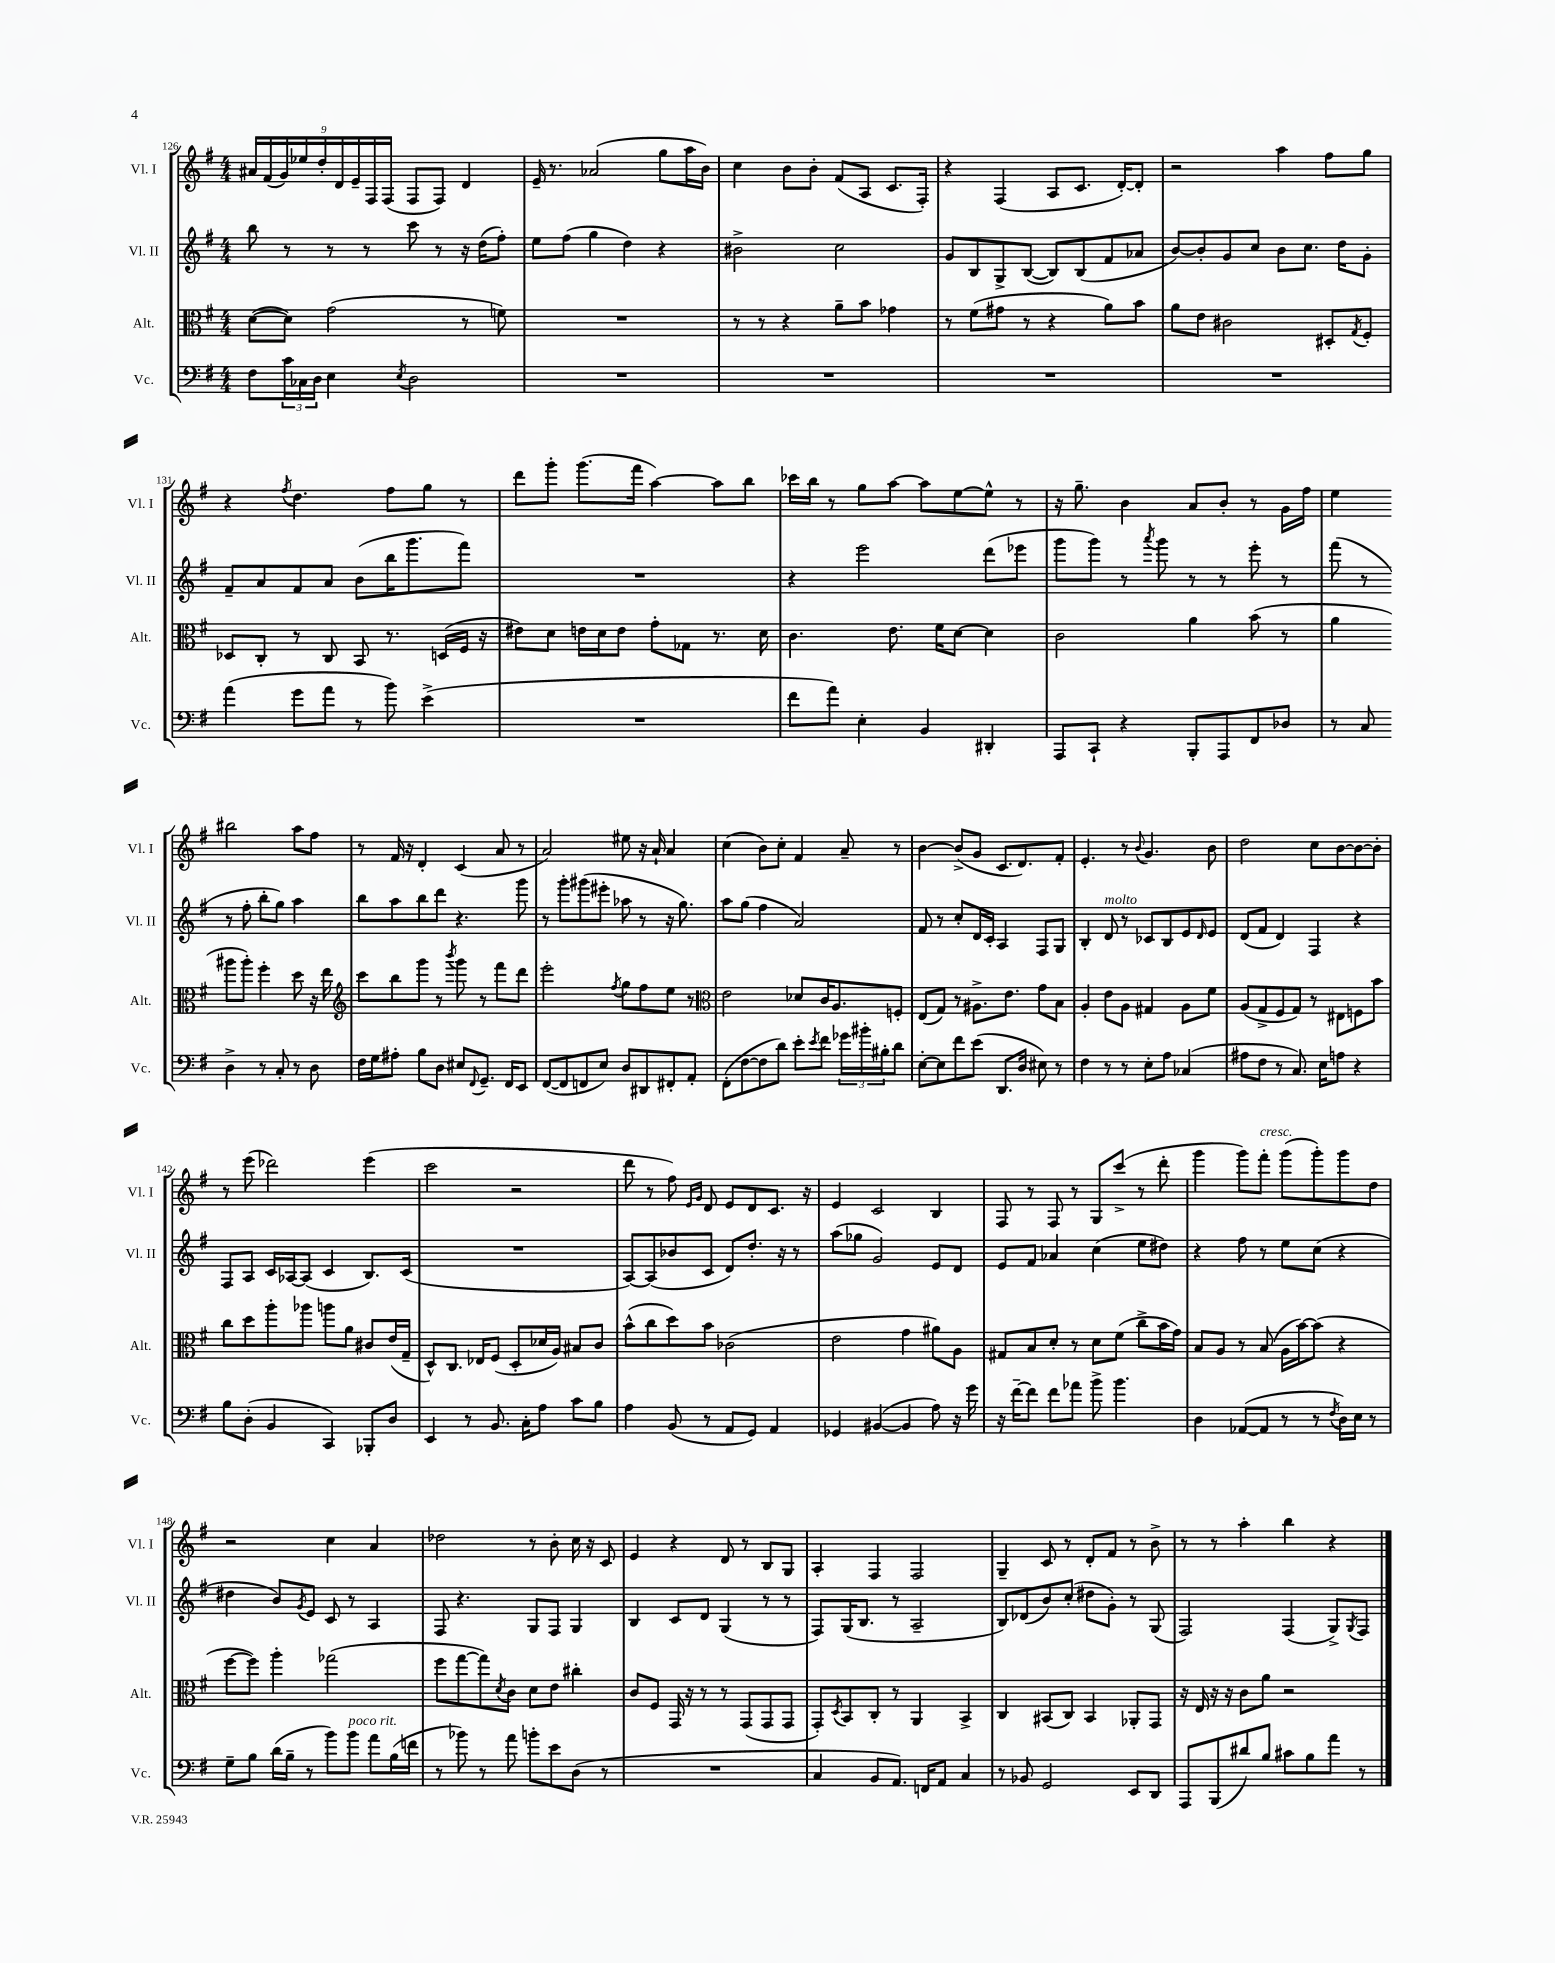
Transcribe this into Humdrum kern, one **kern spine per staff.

**kern	**kern	**kern	**kern
*staff4	*staff3	*staff2	*staff1
*clefF4	*clefC3	*clefG2	*clefG2
*k[f#]	*k[f#]	*k[f#]	*k[f#]
*M4/4	*M4/4	*M4/4	*M4/4
8F#\L	([8d\L	8bb\	18a#/LL
.	.	.	(18f#/
.	.	.	18g/)
24c\L	8d\]J)	8r	.
24C-\	.	.	18ee-/
24D\JJ	.	.	.
.	.	.	18dd'/
4E\	(2g\	8r	.
.	.	.	18d/
.	.	.	18e~/
.	.	8r	.
.	.	.	18F#/
.	.	.	(18F#/JJ
8qE/	.	.	.
2D\	.	8ccc\	8F#/L
.	.	8r	8F#/J)
.	8r	16r	4d/
.	.	(16dd\LK	.
.	8f\)	8ff#'\J)	.
=	=	=	=
1r	1r	8ee\L	16e~/
.	.	.	8.r
.	.	(8ff#\J	.
.	.	4gg\	(2a-/
.	.	4dd\)	.
.	.	4r	8gg\L
.	.	.	16aa\L
.	.	.	16b\JJ)
=	=	=	=
1r	8r	2b#^\	4cc\
.	8r	.	.
.	4r	.	8b\L
.	.	.	8b'\J
.	8a~\L	2cc\	(8f#/L
.	8b\J	.	8A/J
.	4g-\	.	8.c/L
.	.	.	16F#'/Jk)
=	=	=	=
1r	8r	8g/L	4r
.	(8f#\L	8B/	.
.	8g#\J	8G^/	(4F#/
.	8r	([8B/J	.
.	4r	8B/]L)	8A/L
.	.	(8B/	8.c/J
.	8a\L)	8f#/	.
.	.	.	[16d'/LK)
.	8b\J	8a-/J	8d'/]J
=	=	=	=
1r	8a\L	[8b/L)	2r
.	8e\J	8b'/]	.
.	2c#\	8g/	.
.	.	8cc/J	.
.	.	8b\L	4aa\
.	.	8.cc\J	.
.	8D#'/L	.	8ff#\L
.	.	16dd\LK	.
.	8qG/	.	.
.	8F#'/J	8g'\J	8gg\J
=	=	=	=
(4a\	8D-/L	8f#~/L	4r
.	8C'/J	8a/	.
.	.	.	8qff#/
8g\L	8r	8f#/	4.dd\
8a\J	8C/	8a/J	.
8r	8BB/	(8b\L	.
8b\)	8.r	16bb\K	8ff#\L
.	.	8.ggg\	.
(4e^\	.	.	8gg\J
.	(16D/LL	.	.
.	16F#/JJ	8fff#\J)	8r
.	16r	.	.
=	=	=	=
1r	8e#\L)	1r	8ddd\L
.	8d\J	.	8ggg'\J
.	16e\LL	.	(8.ggg\L
.	16d\J	.	.
.	8e\J	.	.
.	.	.	16fff#\Jk
.	8g'\L	.	[4aa\)
.	8G-\J	.	.
.	8.r	.	8aa\]L
.	.	.	8bb\J
.	16d\	.	.
=	=	=	=
8f#\L	4.c\	4r	16ccc-\LL
.	.	.	16bb\JJ
8a\J)	.	.	8r
4E'\	.	2eee\	8gg\L
.	8.e\	.	[8aa\J
4BB/	.	.	8aa\]L
.	16f#\LK	.	.
.	[8d\J	.	[8ee\
4DD#'/	4d\]	(8ddd\L	8ee^^\]J
.	.	8eee-\J	8r
=	=	=	=
8AAA/L	2c\	8ggg\L	16r
.	.	.	8.gg~\
8CC`/J	.	8ggg\J)	.
4r	.	8r	4b\
.	.	8qaaa/	.
.	.	8ggg\	.
8BBB'/L	4a\	8r	8a/L
8AAA/	.	8r	8b'/J
8FF#/	(8b\	8eee'\	8r
8D-/J	8r	8r	16g\LL
.	.	.	16ff#\JJ
=	=	=	=
8r	4a\	(8fff#\	4ee\
8C/	.	8r	.
4D^\	8aa#\L	8r	2bb#\
.	8aa#'\J)	8ff#'\	.
8r	4ff#'\	8bb'\L	.
8C'/	.	8gg\J)	.
8r	8dd\	4aa\	8aa\L
8D\	16r	.	8ff#\J
.	16ee\	.	.
=	=	=	=
*	*clefG2	*	*
16F#\LL	8ccc\L	8bb\L	8r
16G\J	.	.	.
8A#'\J	8bb\	8aa\	16f#/
.	.	.	16r
8B\L	8ggg\J	8bb\	4d'/
8D\J	8r	8ddd\J	.
.	8qbbb/	.	.
8E#/L	8ggg\	4.r	(4c/
8qqFF#/	.	.	.
8.GG~/J	8r	.	.
.	8fff#\L	.	8a/
16FF#/LK	.	.	.
8EE/J	8ddd\J	8ggg\	8r
=	=	=	=
([8FF#/L	2eee'\	8r	2a/)
8FF#/]	.	8ggg'\L	.
8FF/	.	(8ggg#\	.
8E/J)	.	8eee#'\J	.
.	8qff#/	.	.
8D/L	8gg\L	8aa-\	8ee#\
8DD#/	8ff#\	8r	16r
.	.	.	16a`/
8FF#'/	8ee\J	16r	4a/
.	.	8.gg\)	.
8AA'/J	8r	.	.
=	=	=	=
*	*clefC3	*	*
(8FF#'\L	2e\	8aa\L	(4cc\
[8F#\	.	(8gg\J	.
8F#\]	.	4ff#\	8b\L)
8d\J)	.	.	8cc'\J
8e'\L	8d-/L	2a/)	4f#/
8qe/	.	.	.
8f#\J	16c/K	.	.
.	8.A/	.	.
24g-\LL	.	.	8a~/
24b#'\	.	.	.
24B#'\J	.	.	.
8d\J	8F'/J	.	8r
=	=	=	=
[8E'\L	(8E/L	8f#/	[4b\
8E\]	8G/J)	8r	.
8f#\	8r	8cc'/L	(8b^/]L
(8e\J	8.A#^\L	16d/L	8g/J
.	.	16c'/JJ	.
8.DD/L	.	4A/	8.c/L
.	8.e\J	.	.
16D/Jk	.	.	8.d/)
8E#\)	8g\L	8F#/L	.
8r	8B\J	8G/J	8f#'/J
=	=	=	=
4F#\	4A'/	4B'/	4.e'/
8r	8e\L	8d/	.
8r	8A\J	8r	8r
.	.	.	8qqb/
8E'\L	4G#/	8c-/L	4.g/
8A\J	.	8B/	.
(4C-/	8A\L	8e/	.
.	.	16qqd/	.
.	8f#\J	8e/J	8b\
=	=	=	=
8A#\L	(8A/L	(8d/L	2dd\
8F#\J	8G^/	8f#/J	.
8r	8F#/	4d/)	.
8.C/)	8G/J)	.	.
.	8r	4F#/	8cc\L
16E\LK	.	.	.
8A\J	8E#\L	.	[8b\
4r	8F\	4r	8b\_
.	8b\J	.	8b'\]J
=	=	=	=
8B\L	8cc\L	8F#/L	8r
(8D'\J	8dd\	8A/J	(8eee\
4BB/	8aa'\	16c/LL	2ddd-\)
.	.	[16A-/J	.
.	8aa-\J	(8A-/]J	.
4CC/)	8aa\L	4c/	.
.	8a\J	.	.
8BBB-'/L	8c#/L	8.B/L)	(4eee\
8D/J	(16e/L	.	.
.	16G~/JJ	(16c/Jk	.
=	=	=	=
4EE/	8D^^/L)	1r	2ccc\
.	8.C/J	.	.
8r	.	.	.
.	16E-/LK	.	.
8.BB/	(8F#/J	.	.
.	8D'/L	.	2r
16C'\LK	.	.	.
8A\J	16d-/L	.	.
.	16A/JJ)	.	.
8c\L	8B#/L	.	.
8B\J	8c/J	.	.
=	=	=	=
4A\	(8b^^\L	[8A/L)	8ddd\
.	8cc\	(8A/]	8r
(8BB/	8dd\)	8b-/	8ff#\)
.	.	.	16qqe/LL
.	.	.	16qqg/JJ
8r	8b\J	8c/J	8d/
8AA/L	(2c-\	8d/L)	8e/L
8GG/J)	.	8.dd'/J	8d/
4AA/	.	.	8.c/J
.	.	16r	.
.	.	8r	.
.	.	.	16r
=	=	=	=
4GG-/	2e\	(8aa\L	4e/
.	.	8gg-\J	.
([4BB#/	.	2g/)	2c/
4BB#/]	4g\	.	.
8A\)	8a#\L)	8e/L	4B/
16r	8A\J	8d/J	.
16g\	.	.	.
=	=	=	=
16r	8G#/L	8e/L	8F#/
[16f#~\LK	.	.	.
8f#\]J	8B/	8f#/J	8r
8f#\L	8d'/J	4a-/	8F#/
8a-\J	8r	.	8r
8b^\	8d\L	(4cc\	8G/L
4.b\	(8f#\J	.	(8ccc^/J
.	8cc^\L	8ee\L	8r
.	16b\L	8dd#\J)	8ddd'\
.	16g\JJ)	.	.
=	=	=	=
4D\	8B/L	4r	4ggg\
.	8A/J	.	.
([8AA-/L	8r	8ff#\	8ggg\L)
8AA-/]J	(8B/	8r	8fff#'\J
8r	16A\LL	8ee\L	(8ggg\L
.	[16b\J)	.	.
8r	(8b\]J	(8cc\J	8ggg'\)
8qF#/	.	.	.
16D\LL)	4r	4r	8ggg\
16E\JJ	.	.	.
8r	.	.	8dd\J
=	=	=	=
8G~\L	[8ff#\L	4dd#\	2r
8B\J	8ff#\]J)	.	.
(16d\LL	4aa'\	8b/L)	.
16B~\JJ	.	.	.
.	.	8qg/	.
8r	.	8e/J	.
8b\L)	(2gg-\	8c/	4cc\
8b\J	.	8r	.
8a\L	.	4A/	4a/
(16B\L	.	.	.
16f\JJ	.	.	.
=	=	=	=
8r	8ff#\L	8F#/	2dd-\
8b-\)	[8gg\	4.r	.
8r	8gg\])	.	.
.	8qd/	.	.
8a\	8c\J	.	.
8b'\L	8d\L	8G/L	8r
8e\	8e\J	8F#/J	8b'\
(8D\J	4cc#'\	4G/	16cc\
.	.	.	16r
8r	.	.	8c/
=	=	=	=
1r	8c/L	4B/	4e/
.	8F#/J	.	.
.	16GG/	8c/L	4r
.	16r	.	.
.	8r	8d/J	.
.	8r	(4G/	8d/
.	(8GG/L	.	8r
.	8GG/	8r	8B/L
.	8GG/J	8r	8G/J
=	=	=	=
4C/	8GG'/L)	8F#/L)	4A'/
.	8qD/	.	.
.	8BB/	(16G/K	.
.	.	8.B/J	.
8BB/L	8C'/J	.	4F#/
8.AA/J)	8r	8r	.
.	4AA/	2A~/	2F#/
16FF/LK	.	.	.
8AA/J	.	.	.
4C/	4BB^/	.	.
=	=	=	=
8r	4C/	8B/L)	4G~/
8BB-/	.	(8d-/	.
2GG/	(8BB#/L	8b/)	8c/
.	8C/J)	(8cc'/J	8r
.	4BB#/	8dd#\L	8d'/L
.	.	8g'\J)	8f#/J
8EE/L	8AA-'/L	8r	8r
8DD/J	8GG/J	(8G/	8b^\
=	=	=	=
8AAA/L	16r	2F#/)	8r
.	16E/	.	.
(8BBB/	16r	.	8r
.	16r	.	.
8d#/)	8c\L	.	4aa'\
8B/J	8a\J	.	.
8c#\L	2r	(4F#/	4bb\
8B\	.	.	.
8a\J	.	8G^/L)	4r
.	.	8qG/	.
8r	.	8F#/J	.
==	==	==	==
*-	*-	*-	*-
